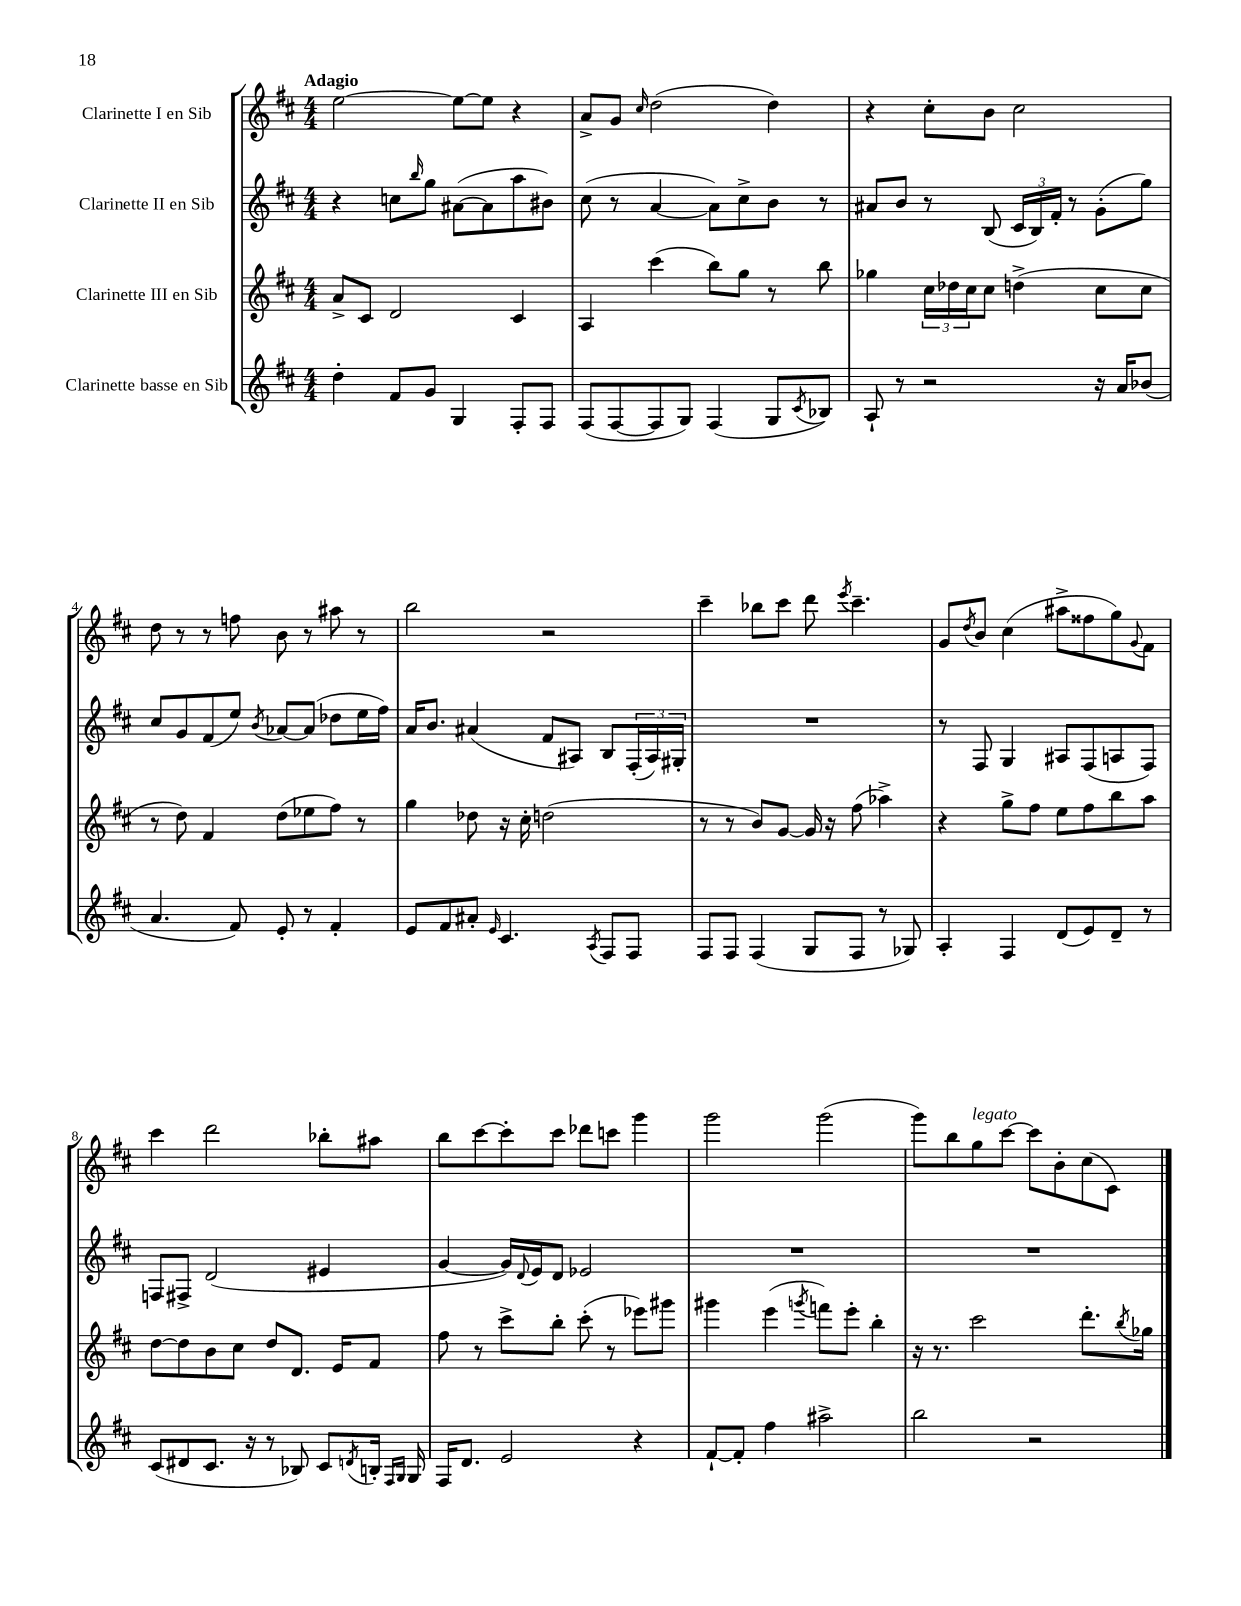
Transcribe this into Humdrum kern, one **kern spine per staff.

**kern	**kern	**kern	**kern
*part4	*part3	*part2	*part1
*staff4	*staff3	*staff2	*staff1
*I"Clarinette basse en Sib	*I"Clarinette III en Sib	*I"Clarinette II en Sib	*I"Clarinette I en Sib
*clefG2	*clefG2	*clefG2	*clefG2
*k[f#c#]	*k[f#c#]	*k[f#c#]	*k[f#c#]
*M4/4	*M4/4	*M4/4	*M4/4
=1	=1	=1	=1
!	!	!	!LO:TX:a:B:t=Adagio
4dd'\	8a^/L	4r	[2ee\
.	8c#/J	.	.
8f#/L	2d/	8ccn\L	.
.	.	16qqbb/	.
8g/J	.	8gg\J	.
4G/	.	([8a#X\L	8ee\L_
.	.	8a#\]	8ee\J]
8F#'/L	4c#/	8aa\	4r
8F#/J	.	8b#X\J)	.
=2	=2	=2	=2
(8F#/L	4A/	(8cc#\	8a^/L
[8F#/	.	8r	8g/J
.	.	.	16qqcc#/
8F#/]	(4ccc#\	[4a/	(2dd\
8G/J)	.	.	.
(4F#/	8bb\L)	8a\L])	.
.	8gg\J	8cc#^\	.
8G/L	8r	8b\J	4dd\)
8qc#/	.	.	.
8B-X/J)	8bb\	8r	.
=3	=3	=3	=3
8A`/	4gg-X\	8a#X/L	4r
8r	.	8b/J	.
2r	24cc#\LL	8r	8cc#'\L
.	24dd-X\	.	.
.	24cc#\J	.	.
.	8cc#\J	(8B/	8b\J
.	(4ddn^\	24c#/LL	2cc#\
.	.	24B/)	.
.	.	24f#'/JJ	.
.	.	8r	.
16r	8cc#\L	(8g'\L	.
16a/KL	.	.	.
(8b-X/J	8cc#\J	8gg\J)	.
!!LO:LB:g=z
=4	=4	=4	=4
4.a/	8r	8cc#/L	8dd\
.	8dd\)	8g/	8r
.	4f#/	(8f#/	8r
8f#/)	.	8ee/J)	8ffn\
.	.	8qb/	.
8e'/	(8dd\L	[8a-X/L	8b\
8r	8ee-X\	(8a-/J]	8r
4f#'/	8ff#\J)	8dd-X\L	8aa#X\
.	8r	16ee\L	8r
.	.	16ff#\JJ)	.
=5	=5	=5	=5
8e/L	4gg\	16a/KL	2bb\
.	.	8.b/J	.
8f#/	.	.	.
8a#X'/J	8dd-X\	(4a#X/	.
16qqe/	.	.	.
4.c#/	16r	.	.
.	16cc#'\	.	.
.	(2ddn\	8f#/L	2r
.	.	8A#X/J)	.
8qA/	.	.	.
8F#/L	.	8B/L	.
8F#/J	.	(24F#'/L	.
.	.	24A#/)	.
.	.	24G#X'/JJ	.
=6	=6	=6	=6
8F#/L	8r	1r	4ccc#~\
8F#/J	8r	.	.
(4F#/	8b/L)	.	8bb-X\L
.	[8g/J	.	8ccc#\J
8G/L	16g/]	.	8ddd\
.	16r	.	.
.	.	.	8qeee/
8F#/J	(8ff#\	.	4.ccc#~\
8r	4aa-X^\)	.	.
8G-X/)	.	.	.
=7	=7	=7	=7
4A'/	4r	8r	8g/L
.	.	.	8qdd/
.	.	8F#/	8b/J
4F#/	8gg^\L	4G/	(4cc#\
.	8ff#\J	.	.
(8d/L	8ee\L	8A#X/L	8aa#X^\L
8e/)	8ff#\	(8F#/	8ff##X\
8d~/J	8bb\	8An/	8gg\)
.	.	.	8qqg/
8r	8aa\J	8F#/J)	8f#\J
!!LO:LB:g=z
=8	=8	=8	=8
(8c#/L	[8dd\L	8Fn/L	4ccc#\
8d#X/	8dd\]	8F#X^/J	.
8.c#/J	8b\	(2d/	2ddd\
.	8cc#\J	.	.
16r	.	.	.
8r	8dd/L	.	.
8B-X/)	8.d/J	.	.
8c#/L	.	4e#X/	8bb-X'\L
.	16e/KL	.	.
8qdn/	.	.	.
16Bn'/Jk	8f#/J	.	8aa#X\J
16qqF#/LL	.	.	.
16qqG/JJ	.	.	.
16G/	.	.	.
=9	=9	=9	=9
16F#/KL	8ff#\	[4g/	8bb\L
8.d/J	.	.	.
.	8r	.	[8ccc#\
2e/	8ccc#^\L	16g/LL])	8ccc#'\]
.	.	8qqd/	.
.	.	16e/J	.
.	8bb'\J	8d/J	8ccc#\J
.	(8ccc#'\	2e-X/	8ddd-X\L
.	8r	.	8cccn\J
4r	8eee-X\L)	.	4ggg\
.	8ggg#X\J	.	.
=10	=10	=10	=10
[8f#`/L	4ggg#X\	1r	2ggg\
8f#'/J]	.	.	.
4ff#\	(4eee\	.	.
.	8qgggn/	.	.
2aa#X^\	8fffn\L)	.	(2ggg\
.	8eee'\J	.	.
.	4bb'\	.	.
=11	=11	=11	=11
2bb\	16r	1r	8ggg\L)
.	8.r	.	.
.	.	.	8bb\
!	!	!	!LO:TX:a:i:t=legato
.	2ccc#\	.	8gg\
.	.	.	[8ccc#\J
2r	.	.	8ccc#\L]
.	.	.	8b'\
.	8.ddd'\L	.	(8cc#\
.	.	.	8c#\J)
.	8qbb/	.	.
.	16gg-X\Jk	.	.
==	==	==	==
*-	*-	*-	*-
